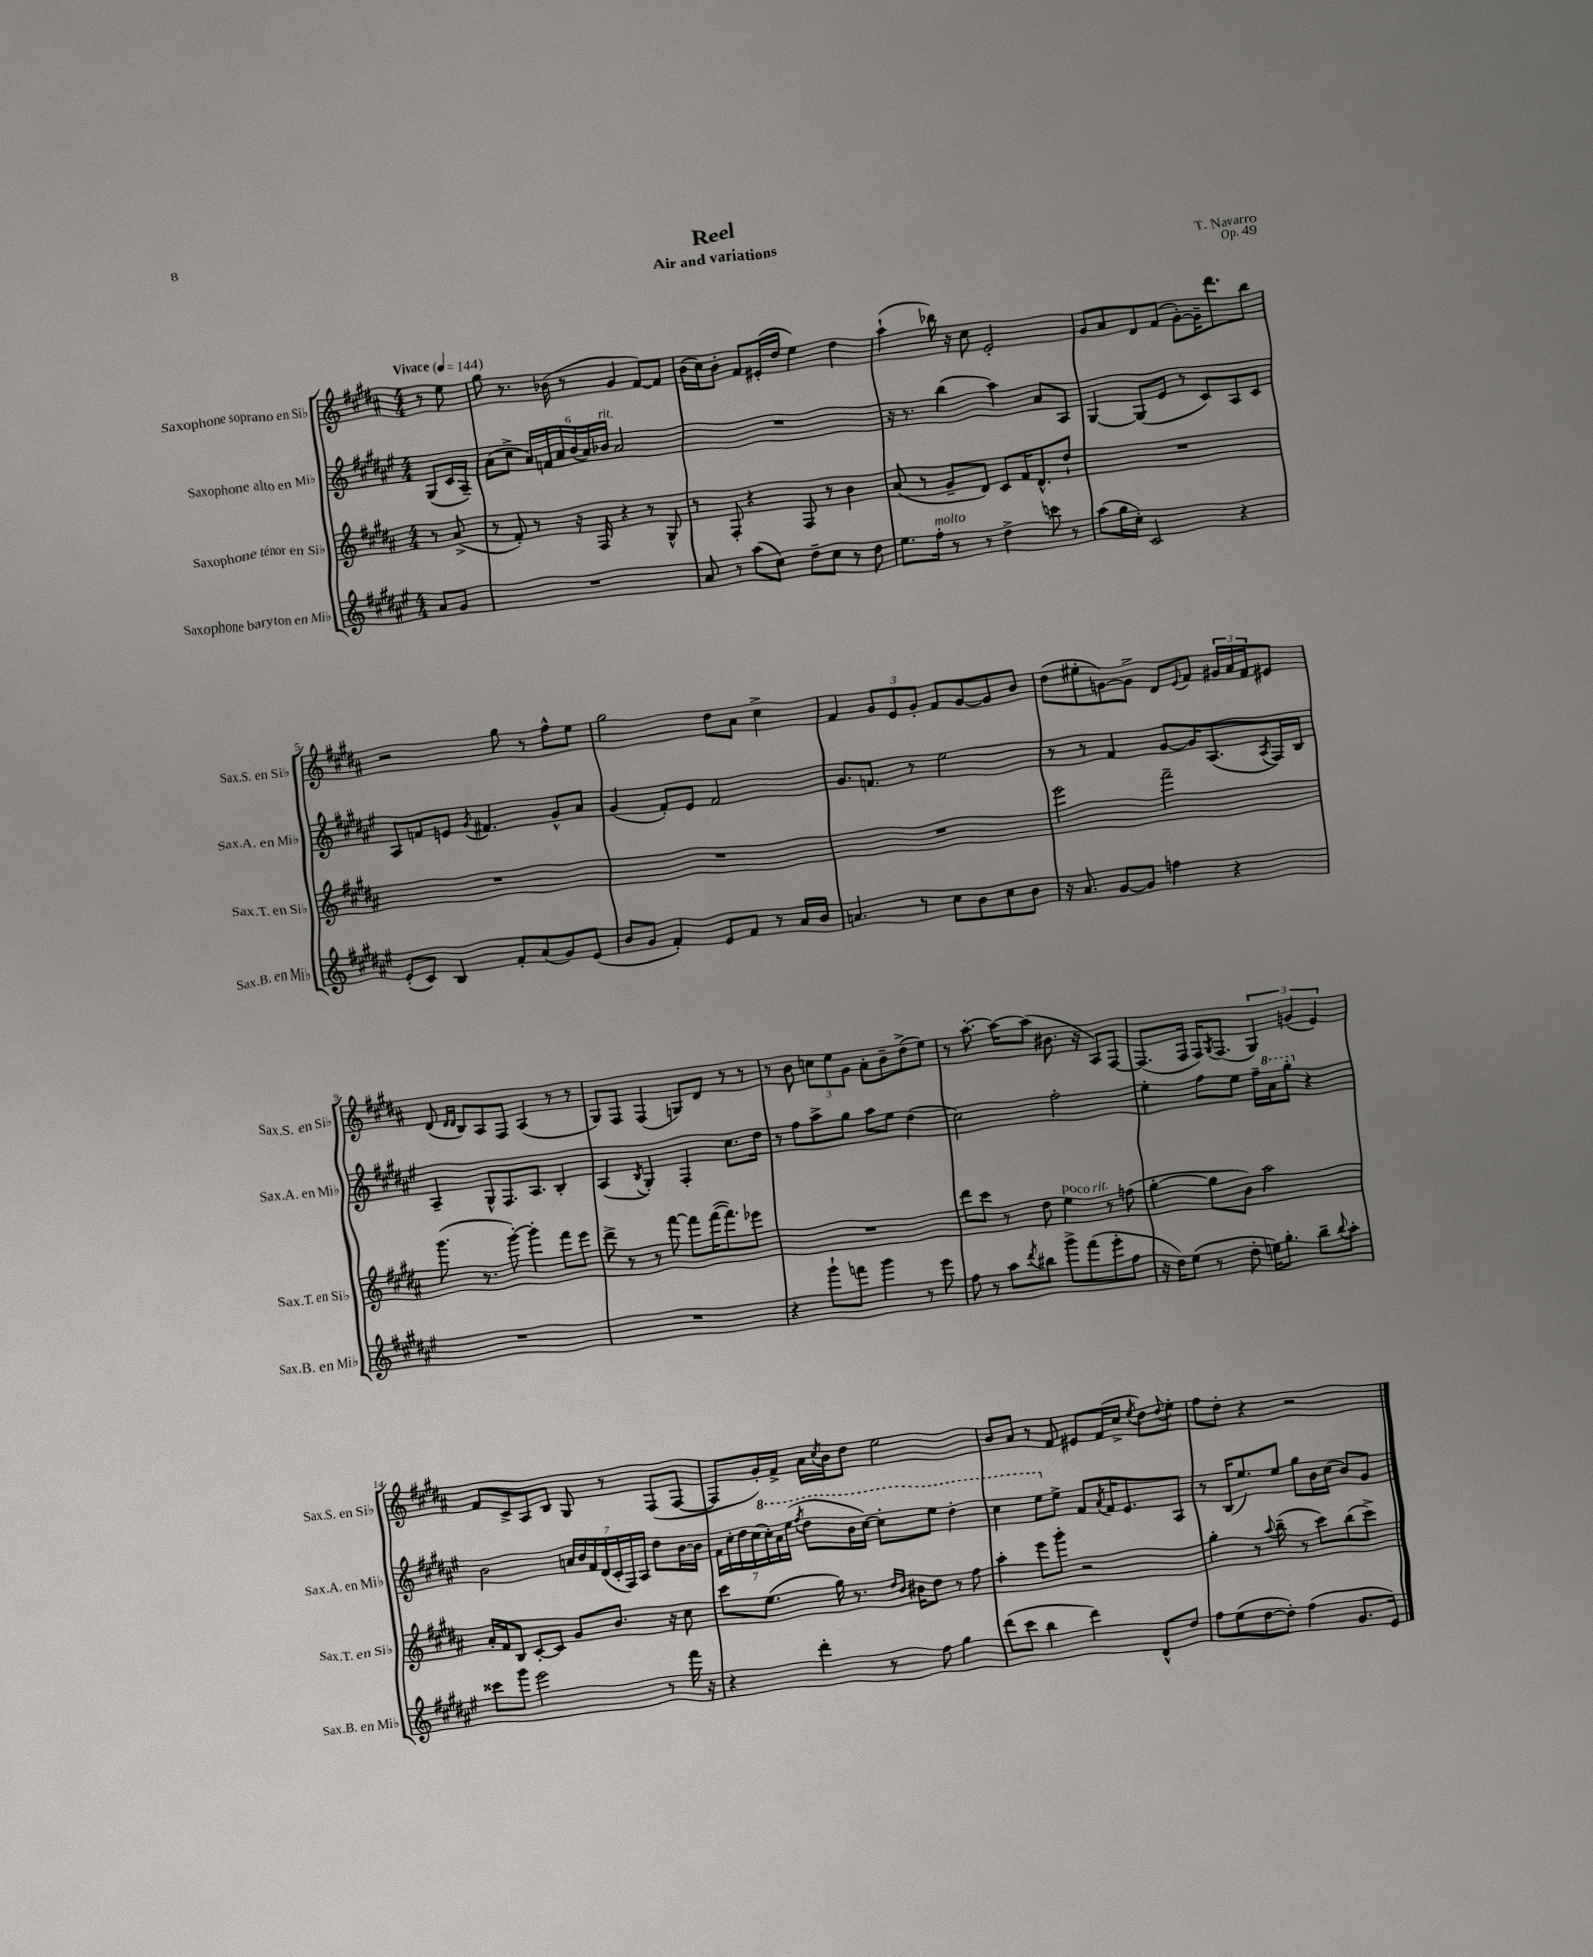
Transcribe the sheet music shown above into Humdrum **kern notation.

**kern	**kern	**kern	**kern
*part4	*part3	*part2	*part1
*staff4	*staff3	*staff2	*staff1
*I"Saxophone baryton en Mi♭	*I"Saxophone ténor en Si♭	*I"Saxophone alto en Mi♭	*I"Saxophone soprano en Si♭
*I'Sax.B. en Mi♭	*I'Sax.T. en Si♭	*I'Sax.A. en Mi♭	*I'Sax.S. en Si♭
*clefG2	*clefG2	*clefG2	*clefG2
*k[f#c#g#d#a#e#]	*k[f#c#g#d#a#]	*k[f#c#g#d#a#e#]	*k[f#c#g#d#a#]
*M4/4	*M4/4	*M4/4	*M4/4
*MM144	*MM144	*MM144	*MM144
=	=	=	=
!	!	!	!LO:TX:a:B:t=Vivace
8a#/L	8r	(8G#/L	8r
8g#/J	(8a#^/	16c#/L	8ee\
.	.	16A#~/JJ)	.
=1	=1	=1	=1
1r	8r	(8a#\L	8gg#\
.	8f#'/)	8cc#^\J	8.r
.	8r	24a#/LL)	.
.	.	24fn/	.
.	.	.	(16b-X\
.	.	24a#/	.
.	16r	(24b/	8r
.	.	24a#/)	.
.	16F#/	.	.
!	!	!LO:TX:a:i:t=rit.	!
.	.	24b-X/JJ	.
.	4r	2a#/	4g#/
.	8r	.	[8f#/L)
.	8G#^^/	.	8f#/J]
=2	=2	=2	=2
8a#/	8r	1r	(16b\LL
.	.	.	16cc#\J)
8r	8F#'/	.	8b'\J
(8aa#\L	4r	.	8f#/L
8cc#\J)	.	.	(16e#X'/L
.	.	.	16dd#/JJ
8dd#~\L	8F#/	.	4ee\)
8cc#\J	8r	.	.
8r	4b\	.	4dd#\
8dd#\	.	.	.
=3	=3	=3	=3
8.ee#\L	(8a#/	16r	(4aa#`\
.	.	8.r	.
.	8r	.	.
!LO:TX:a:i:t=molto	!	!	!
16ff#'\Jk	.	.	.
8r	8g#~/L	(4bb\	16bb-X\)
.	.	.	16r
8r	8d#/J)	.	8cc#\
4dd#^\	8c#/L	4aa#\)	2e'/
.	16f#/K	.	.
.	8.d#^^/	.	.
8cccn\	.	8a#/L	.
8r	8dd#`/J	8A#/J	.
=4	=4	=4	=4
(8aa#\L	1r	[4G#/	8g#/L
16gg#\L	.	.	8a#/
16cc#'\JJ)	.	.	.
2c#/	.	(8G#/L]	8d#/
.	.	8e#/J	(8f#/J
.	.	8r	[8g#'\L)
.	.	8c#/L)	16g#~\K]
.	.	.	8.ddd#\
4r	.	8A#/	.
.	.	8c#/J	8bb\J
!!LO:LB:g=z
=5	=5	=5	=5
(8e#'/L	1r	8A#/L	2r
8c#/J)	.	8fn/	.
4B/	.	8en/J	.
.	.	8qg#/	.
.	.	4.f#X/	.
8f#'/L	.	.	8gg#\
(8a#/	.	.	8r
8g#/)	.	8g#^^/L	8ff#^^\L
(8e#/J	.	8a#/J	8ee\J
=6	=6	=6	=6
8b/L	1r	(4g#/	2gg#\
8g#/J	.	.	.
4f#'/)	.	8f#'/L)	.
.	.	8e#/J	.
8e#/L	.	2f#/	8dd#\L
8f#/J	.	.	8a#\J
8r	.	.	4cc#^\
16a#/LL	.	.	.
16b/JJ	.	.	.
=7	=7	=7	=7
4.an/	1r	8.g#/L	4f#/
.	.	8.fn/J	.
.	.	.	12g#/L
.	.	.	12e/
8r	.	8r	.
.	.	.	12g#'/J
8cc#\L	.	2ee#\	8f#/L
8b\	.	.	[8g#/
8cc#\	.	.	8g#/]
8b\J	.	.	8b/J
=8	=8	=8	=8
16r	2eee\	8r	(8dd#\L
8.a#/	.	.	.
.	.	8r	8ee#X'\
[8g#/L	.	4f#/	[8gn\)
8g#/J]	.	.	8g^\J]
4ffn\	2fff#~\	[8g#/L	8d#/L
.	.	.	8qqe/
.	.	16g#/K]	8f#/J
.	.	(8.A#/	.
4r	.	.	24g#X/LL
.	.	.	24a#/
.	.	.	24f#/J
.	.	8qA#/	.
.	.	16F#/L)	8e#X/J
.	.	16B/JJ	.
!!LO:LB:g=z
=9	=9	=9	=9
1r	(8.ggg#\	4A#~/	(8d#/
.	.	.	16qqd#/LL
.	.	.	16qqd#/JJ
.	.	.	8B/L)
.	8.r	.	.
.	.	8G#^^/L	8A#/
.	[8ggg#'\)	8.F#/	8F#/J
.	4ggg#'\]	.	(4A#/
.	.	8.A#/J	.
.	8fff#\L	4B'/	8r
.	8eee\J	.	8r
=10	=10	=10	=10
1r	8ddd#^\	(4A#/	8G#/L)
.	8r	.	8F#/J
.	.	8qB/	.
.	8r	4G#'/)	(4F#/
.	[8fff#\	.	.
.	8fff#\L]	4F#'/	8Gn/L)
.	([16fff#\K	.	8d#/J
.	8.fff#\])	.	.
.	.	8.cc#\L	8r
.	8eee-X\J	.	8r
.	.	16dd#\Jk	.
=11	=11	=11	=11
4r	1r	8r	8r
.	.	8ff#\L	8b\
8ggg#`\L	.	8aa#^\	12ccn\L
.	.	.	12ee\
8fffn\J	.	8gg#\J	.
.	.	.	12g#\J
4ggg#\	.	8aa#\L	8a#'\L
.	.	8ee#\J	8b~\
8r	.	(4dd#\	(8dd#^\
8eee#\	.	.	8ee\J)
=12	=12	=12	=12
8ff#\	8ddd#\L	2cc#\)	8r
8r	8ccc#\J	.	[8.aa#'\
8aa#\L	8r	.	.
.	.	.	16aa#\KL_
8qddd#/	.	.	.
8bb#X\J	8dd#\	.	(8aa#\J]
!	!LO:TX:a:i:t=poco rit.	!	!
8ggg#^\L	4ee\	2ff#'\	8.b#X\
(8fff#\	.	.	.
.	.	.	16r
8eee#'\	8r	.	8A#/L)
8ff#\J	(8ffn\	.	[8F#/J
=13	=13	=13	=13
16r	[4gg#'\	4ee#'\	(8.F#/L]
16dd#\KL)	.	.	.
(8ee#\J	.	.	.
.	.	.	16F#/Jk
8r	8gg#\L]	8ff#\L	16F#/KL)
.	.	.	8qG#/
.	.	.	(8.F#/J
8dd#'\	8b\J)	8ee#\J	.
16een\KL)	2aa#\	16ff#~\LL	6G#/)
*	*	*8va	*
8.gg#'\J	.	16aa#\J	.
.	.	8ggg#'\J	.
.	.	.	(6gn/
*	*	*X8va	*
8bb~\L	.	4r	.
.	.	.	6e/)
8qqbb/	.	.	.
8aa#'\J	.	.	.
!!LO:LB:g=z
=14	=14	=14	=14
8ccc##X\L	16a#'/LL	2b\	8f#/L
.	16f#/J	.	.
8ggg#\J	8B/J	.	8c#^/
2eee#\	[8c#'/L	.	8A#/
.	8c#/J]	.	8B/J
.	8g#/L	28an/LL	8G#/
.	.	28b/	.
.	.	28f#/	.
.	.	(28d#/	.
.	8.b/J	.	8r
.	.	28c#'/	.
.	.	28F#/)	.
.	.	28A#/JJ	.
8r	.	8dd#\L	(8F#/L
.	16r	.	.
16fff#\	8cc#\	[16b\L	[8F#/J
16r	.	16b\JJ]	.
=15	=15	=15	=15
4r	8ccc#\L	28f#\LL	8F#/L]
.	.	28cc#'\	.
.	.	28dd#\	.
.	.	(28cc#\	.
.	(8.ee\J	.	16g#'/L)
*	*	*8va	*
.	.	28ccc#'\)	.
.	.	28aa#\	.
.	.	.	16f#^/JJ
.	.	(28eee#\JJ	.
.	.	8qfff#/	.
4ddd#'\	.	8ddd#\L	16a#\LL
.	.	.	8qcc#/
.	16gg#\)	.	16b\J
.	8.r	16bb\L	8dd#\J
.	.	[16ccc#\JJ)	.
8r	.	8ccc#'\L]	2ee\
.	16qqdd#/LL	.	.
.	16qqb/JJ	.	.
.	16b#X\KL	.	.
8ff#\	8dd#\J	8eee#\J	.
4gg#\	8r	4ddd#'\	.
.	8ff#\	.	.
=16	=16	=16	=16
(8ddd#\L	4aa#'\	4ccc#\	8b/L
8ccc#\J	.	.	8a#/J
4bb\	8eee\L	8eee#\L	8r
*	*	*X8va	*
.	8ggg#'\J	8ee#^\J	8f#/
4ddd#\)	2r	8f#/L	8e#X/L
.	.	8qa#/	.
.	.	16f#/K	(16f#/L
.	.	8.e#/	16cc#^/JJ
.	.	.	8qee/
8d#^^/L	.	.	8dd#\L)
.	.	.	8qqdd#/
8dd#/J	.	8A#/J	8ee'\J
=17	=17	=17	=17
8ff#\L	4gg#'\	8r	8ff#\L
(8ee#\	.	(16B/KL	8dd#'\J
.	.	8.ee#/)	.
[8dd#\	8r	.	4r
.	8qqaa#/	.	.
8dd#'\J])	(8bb~\	8ee#/J	.
(4ff#\	8r	8gg#\L	2r
.	8ccc#\L)	16b\L	.
.	.	(16cc#\JJ	.
8.g#/L	(8bb\	8b/L)	.
.	8ccc#^\J)	8g#/J	.
16e#/Jk)	.	.	.
==	==	==	==
*-	*-	*-	*-
